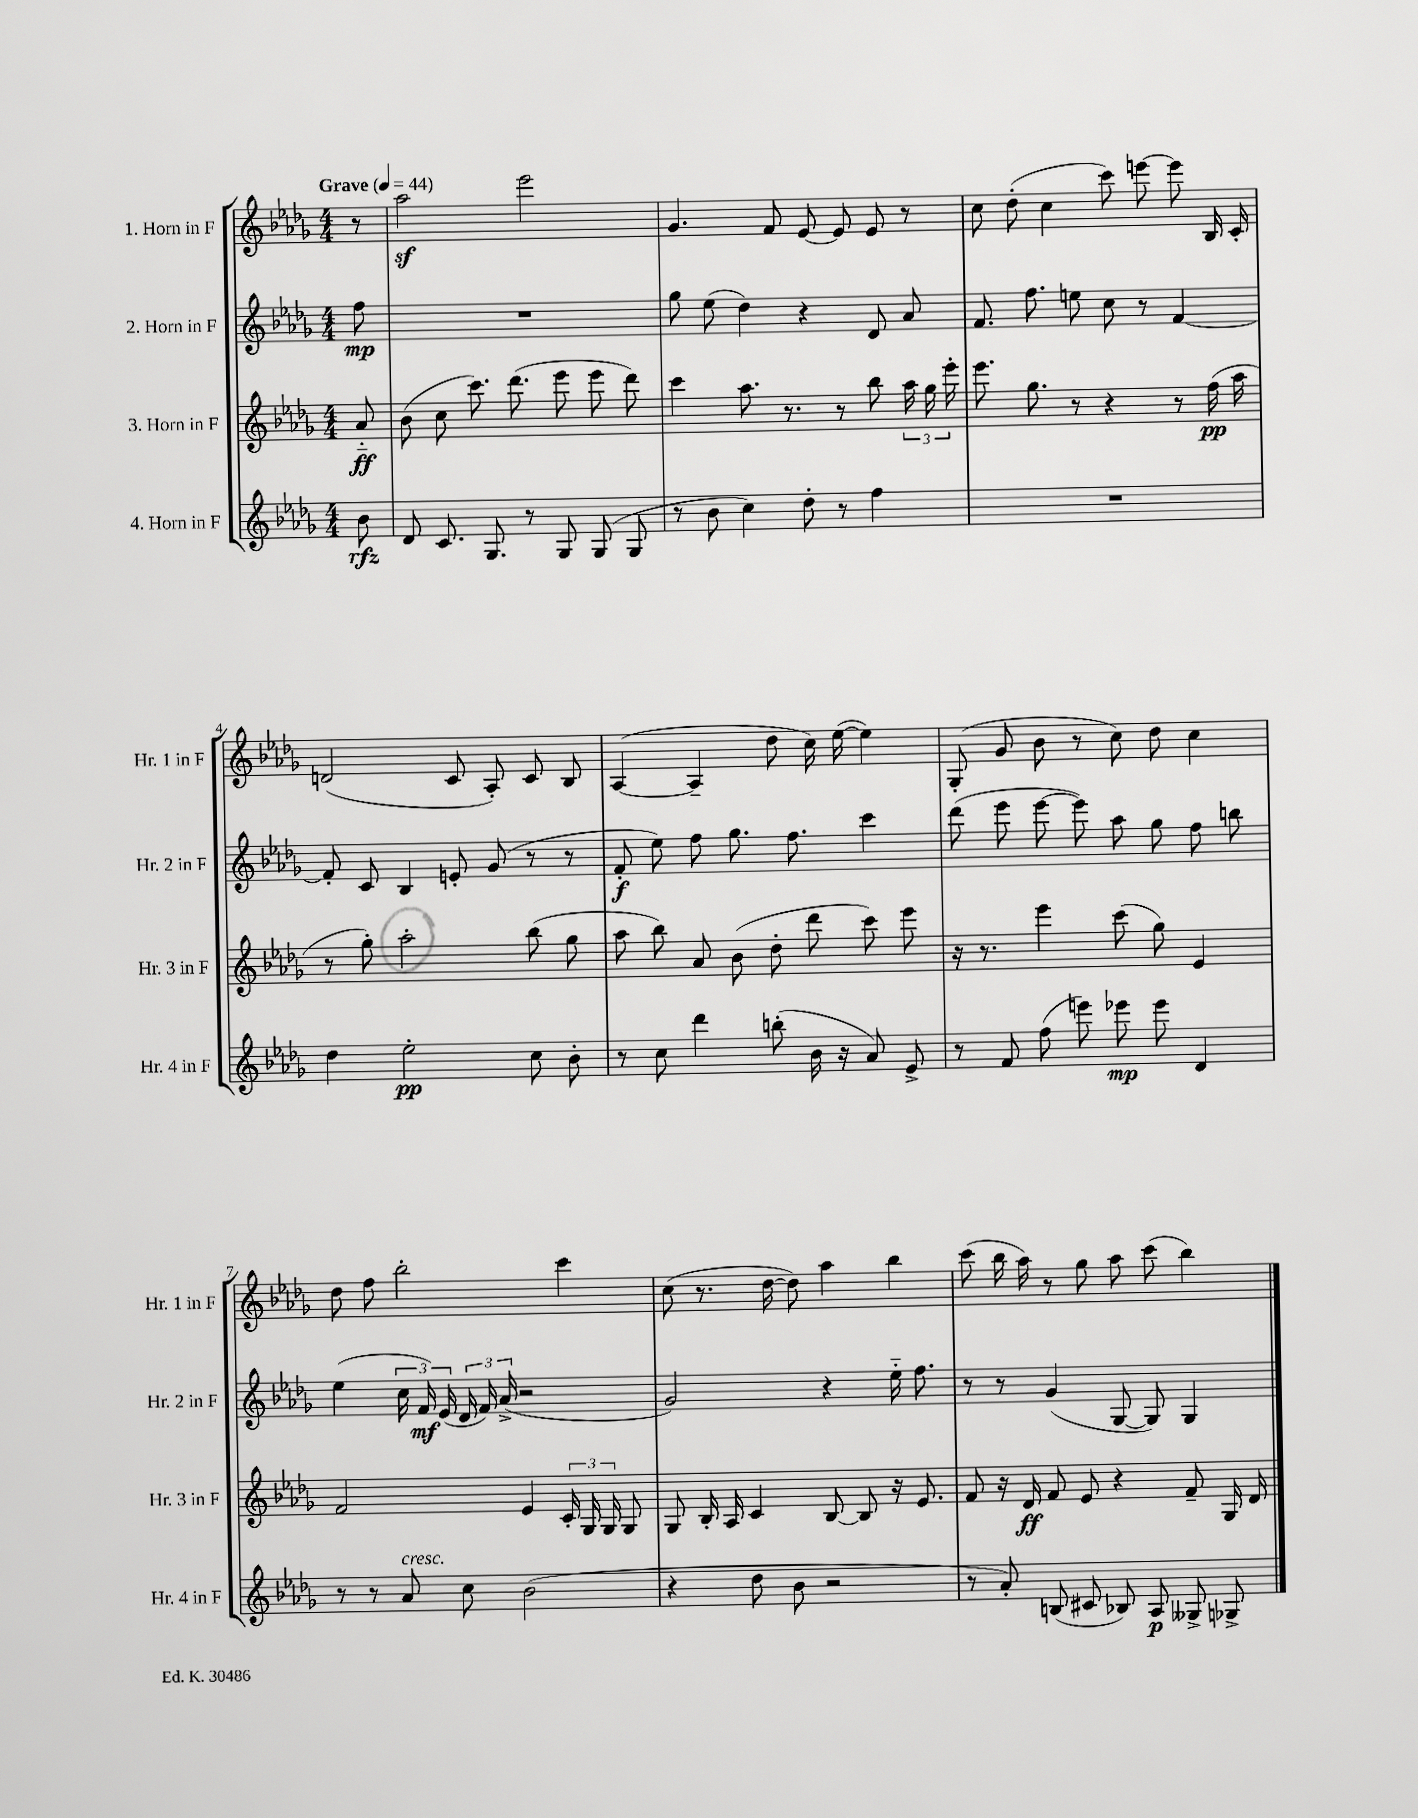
<<
\new StaffGroup <<
\new Staff = "s0" \with { instrumentName = "1. Horn in F" shortInstrumentName = "Hr. 1 in F" } {
    \clef treble \key des \major \numericTimeSignature \time 4/4 \partial 8 \tempo "Grave" 4 = 44
    \autoBeamOff r8 |
    aes''2\sf ees'''2 |
    ges'4. f'8 ees'8~ ees'8 ees'8 r8 |
    c''8 des''8-.( c''4 c'''8) e'''8~ e'''8 bes16 c'16-. |
    d'2( c'8 aes8-.) c'8 bes8 |
    aes4~( aes4-- des''8 c''16) ees''16~( ees''4) |
    ges8-.( ges'8 bes'8 r8 c''8) des''8 c''4 |
    des''8 f''8 bes''2-. c'''4 |
    c''8( r8. des''16~ des''8) aes''4 bes''4 |
    c'''8( bes''16 aes''16) r8 ges''8 aes''8 c'''8( bes''4) \bar "|." |
}
\new Staff = "s1" \with { instrumentName = "2. Horn in F" shortInstrumentName = "Hr. 2 in F" } {
    \clef treble \key des \major \numericTimeSignature \time 4/4 \partial 8
    \autoBeamOff f''8\mp |
    R1 |
    ges''8 ees''8( des''4) r4 des'8 aes'8 |
    f'8. f''8. e''8 c''8 r8 f'4~ |
    f'8-. c'8 bes4 e'8-. ges'8( r8 r8 |
    f'8-.\f ees''8) f''8 ges''8. f''8. c'''4 |
    des'''8( ees'''8 ees'''8~ ees'''8) aes''8 ges''8 f''8 b''8 |
    ees''4( \tuplet 3/2 { c''16 f'16\mf) ees'16( } \tuplet 3/2 { des'16 f'16) aes'16->( } r2 |
    ges'2) r4 ees''16-_ f''8. |
    r8 r8 ges'4( ges8~ ges8) ges4 \bar "|." |
}
\new Staff = "s2" \with { instrumentName = "3. Horn in F" shortInstrumentName = "Hr. 3 in F" } {
    \clef treble \key des \major \numericTimeSignature \time 4/4 \partial 8
    \autoBeamOff aes'8-_\ff |
    bes'8( c''8 c'''8.) des'''8.( ees'''8 ees'''8 des'''8) |
    c'''4 aes''8. r8. r8 bes''8 \tuplet 3/2 { aes''16 ges''16 ees'''16-. } |
    ees'''8. ges''8. r8 r4 r8 f''16\pp( aes''16 |
    r8 ges''8-.) aes''2-. bes''8( ges''8 |
    aes''8 bes''8) aes'8 bes'8( des''8-. des'''8 c'''8) ees'''8 |
    r16 r8. ees'''4 c'''8( ges''8) ees'4 |
    f'2 ees'4 \tuplet 3/2 { c'16-. ges16 ges16 } ges8 |
    ges8 bes16-. aes16 c'4 bes8~ bes8 r16 ees'8. |
    f'8 r16 des'16\ff f'8 ees'8 r4 f'8-- ges16 des'16 \bar "|." |
}
\new Staff = "s3" \with { instrumentName = "4. Horn in F" shortInstrumentName = "Hr. 4 in F" } {
    \clef treble \key des \major \numericTimeSignature \time 4/4 \partial 8
    \autoBeamOff bes'8\rfz |
    des'8 c'8. ges8. r8 ges8 ges8( ges8 |
    r8 bes'8 c''4) des''8-. r8 f''4 |
    R1 |
    des''4 ees''2-.\pp c''8 bes'8-. |
    r8 c''8 des'''4 b''8-.( bes'16 r16 aes'8) ees'8-> |
    r8 f'8 f''8( e'''8) ees'''8\mp ees'''8 des'4 |
    r8 r8 aes'8^\markup { \italic "cresc." } c''8 bes'2( |
    r4 des''8 bes'8 r2 |
    r8 aes'8-.) b8( cis'8 bes8) aes8\p geses8-> ges8-> \bar "|." |
}
>>
>>
